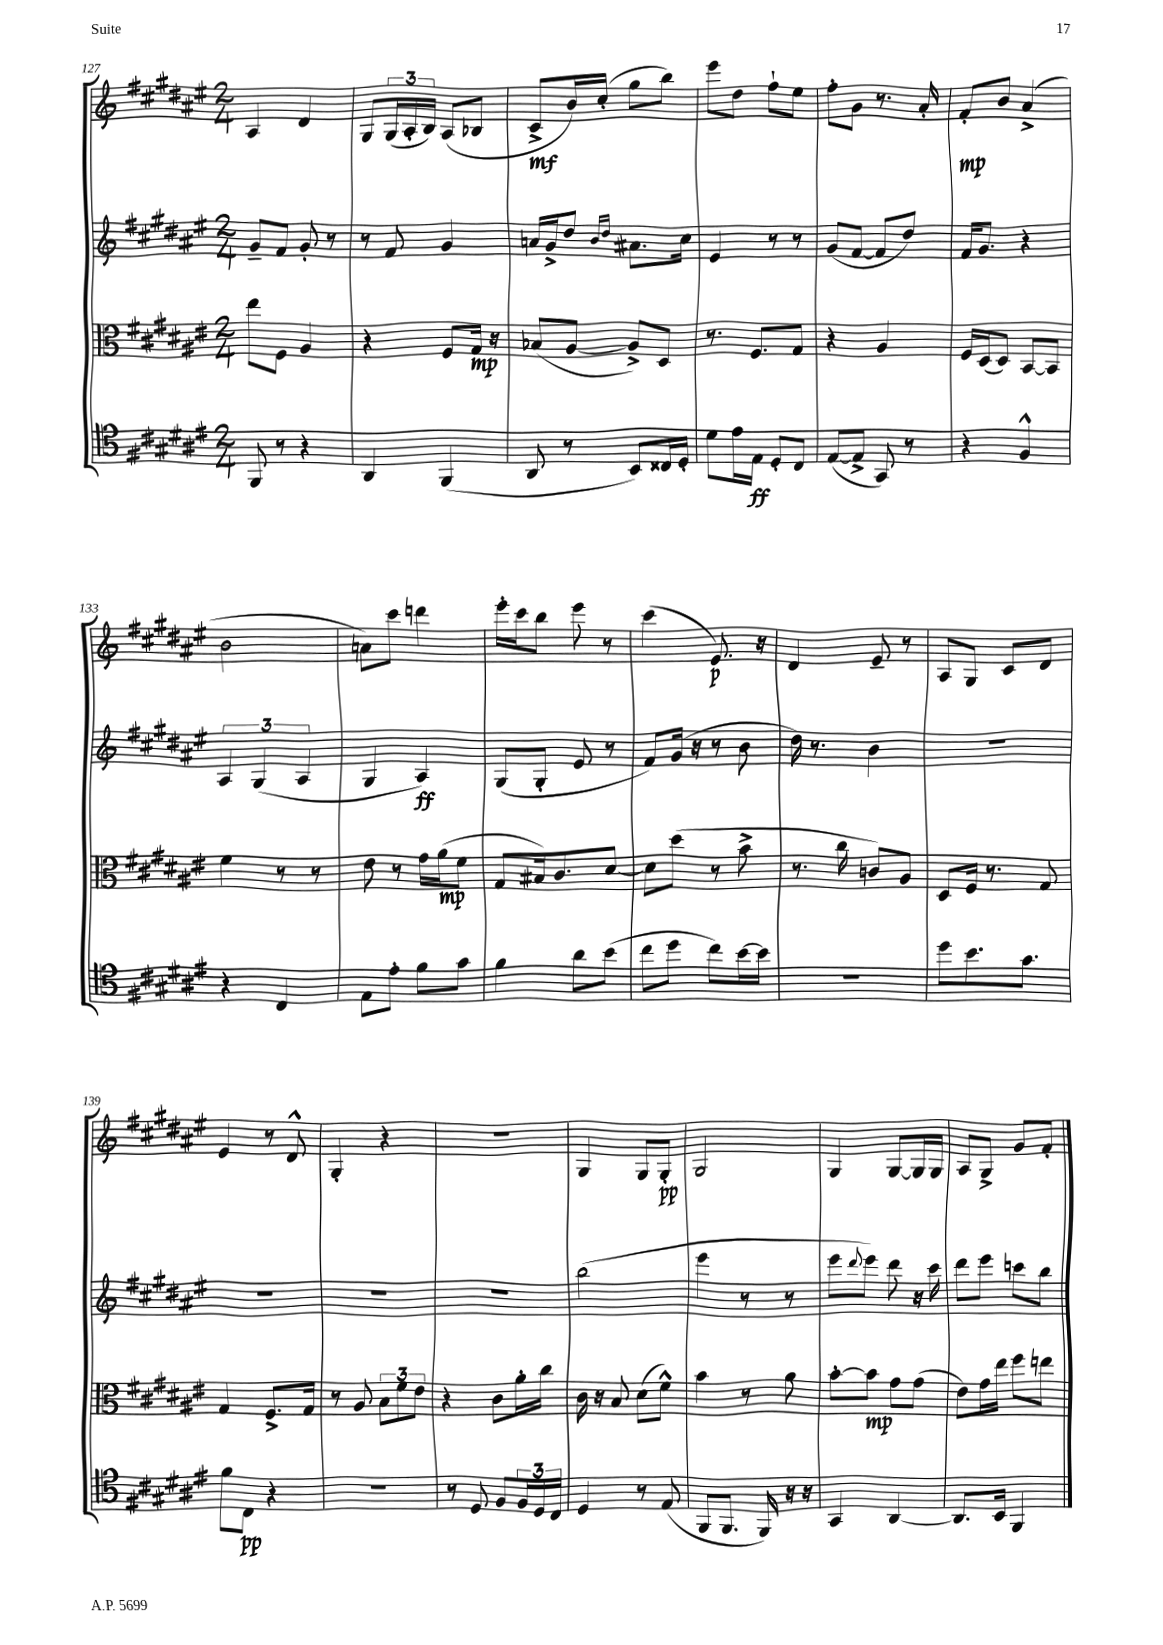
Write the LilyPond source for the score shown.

<<
\new StaffGroup <<
\new Staff = "s0" {
    \clef treble \key fis \major \numericTimeSignature \time 2/4
    ais4 dis'4 |
    gis8 \tuplet 3/2 { gis16( ais16-. b16) } ais8( bes8 |
    cis'8->\mf b'16) cis''16-.( gis''8 b''8) |
    eis'''8 dis''8 fis''8-! eis''8 |
    fis''8-. gis'8 r8. ais'16-. |
    fis'8-.\mp b'8 ais'4->( |
    b'2 |
    a'8) cis'''8 d'''4 |
    eis'''16-. cis'''16 b''8 eis'''8 r8 |
    cis'''4( eis'8.\p) r16 |
    dis'4 eis'8-- r8 |
    ais8 gis8 cis'8 dis'8 |
    eis'4 r8 dis'8-^ |
    gis4-. r4 |
    r2 |
    gis4 gis8 gis8-.\pp |
    gis2 |
    gis4 gis8~ gis16 gis16 |
    ais8 gis8-> gis'8 fis'8-. \bar "|." |
}
\new Staff = "s1" {
    \clef treble \key fis \major \numericTimeSignature \time 2/4
    gis'8-- fis'8 gis'8-. r8 |
    r8 fis'8 gis'4 |
    a'16 gis'16-> dis''8 \grace { b'16 dis''16 } ais'8. cis''16 |
    eis'4 r8 r8 |
    gis'8( fis'8~ fis'8 dis''8) |
    fis'16 gis'8. r4 |
    \tuplet 3/2 { ais4 gis4( ais4 } |
    gis4 ais4\ff) |
    gis8( gis8-. eis'8 r8 |
    fis'8) gis'16( r16 r8 b'8 |
    dis''16) r8. b'4 |
    R2 |
    R2 |
    R2 |
    R2 |
    b''2( |
    eis'''4 r8 r8 |
    eis'''8 \appoggiatura { dis'''8 } eis'''8) dis'''8 r16 cis'''16 |
    dis'''8 eis'''8 c'''8 b''8 \bar "|." |
}
\new Staff = "s2" {
    \clef alto \key fis \major \numericTimeSignature \time 2/4
    eis''8 fis8 ais4 |
    r4 fis8 gis16\mp r16 |
    bes8( ais8~ ais8->) dis8 |
    r8. fis8. gis8 |
    r4 ais4 |
    fis16 dis16( dis8) b,8~ b,8 |
    fis'4 r8 r8 |
    eis'8 r8 gis'16 ais'16\mp( fis'8 |
    gis8 bis16) cis'8. dis'8~ |
    dis'8 dis''8( r8 b'8-> |
    r8. cis''16 c'8) ais8 |
    dis8 fis16 r8. gis8 |
    gis4 fis8.-> gis16 |
    r8 ais8 \tuplet 3/2 { b8 fis'8 eis'8 } |
    r4 cis'8 ais'16-. cis''16 |
    cis'16 r16 b8 dis'8( fis'8-^) |
    b'4 r8 ais'8 |
    b'8~-. b'8\mp gis'8 gis'8( |
    eis'8) gis'16 eis''16 fis''8 e''8 \bar "|." |
}
\new Staff = "s3" {
    \clef tenor \key fis \major \numericTimeSignature \time 2/4
    fis,8 r8 r4 |
    ais,4 fis,4( |
    ais,8 r8 b,8) cisis16 dis16-. |
    dis'8 eis'16 eis16\ff dis8-. cis8 |
    eis8~( eis8-> gis,8) r8 |
    r4 fis4-^ |
    r4 cis4 |
    eis8 eis'8-. fis'8 gis'8 |
    fis'4 ais'8 b'8( |
    cis''8 dis''8 cis''8) b'16~ b'16 |
    r2 |
    dis''8 b'8. gis'8. |
    fis'8 cis8\pp r4 |
    R2 |
    r8 dis8 fis8 \tuplet 3/2 { fis16 dis16 cis16 } |
    dis4 r8 eis8( |
    fis,8 fis,8. fis,16) r16 r16 |
    gis,4 ais,4~ |
    ais,8. b,16 fis,4 \bar "|." |
}
>>
>>
\layout { \context { \Score currentBarNumber = #127 } }
